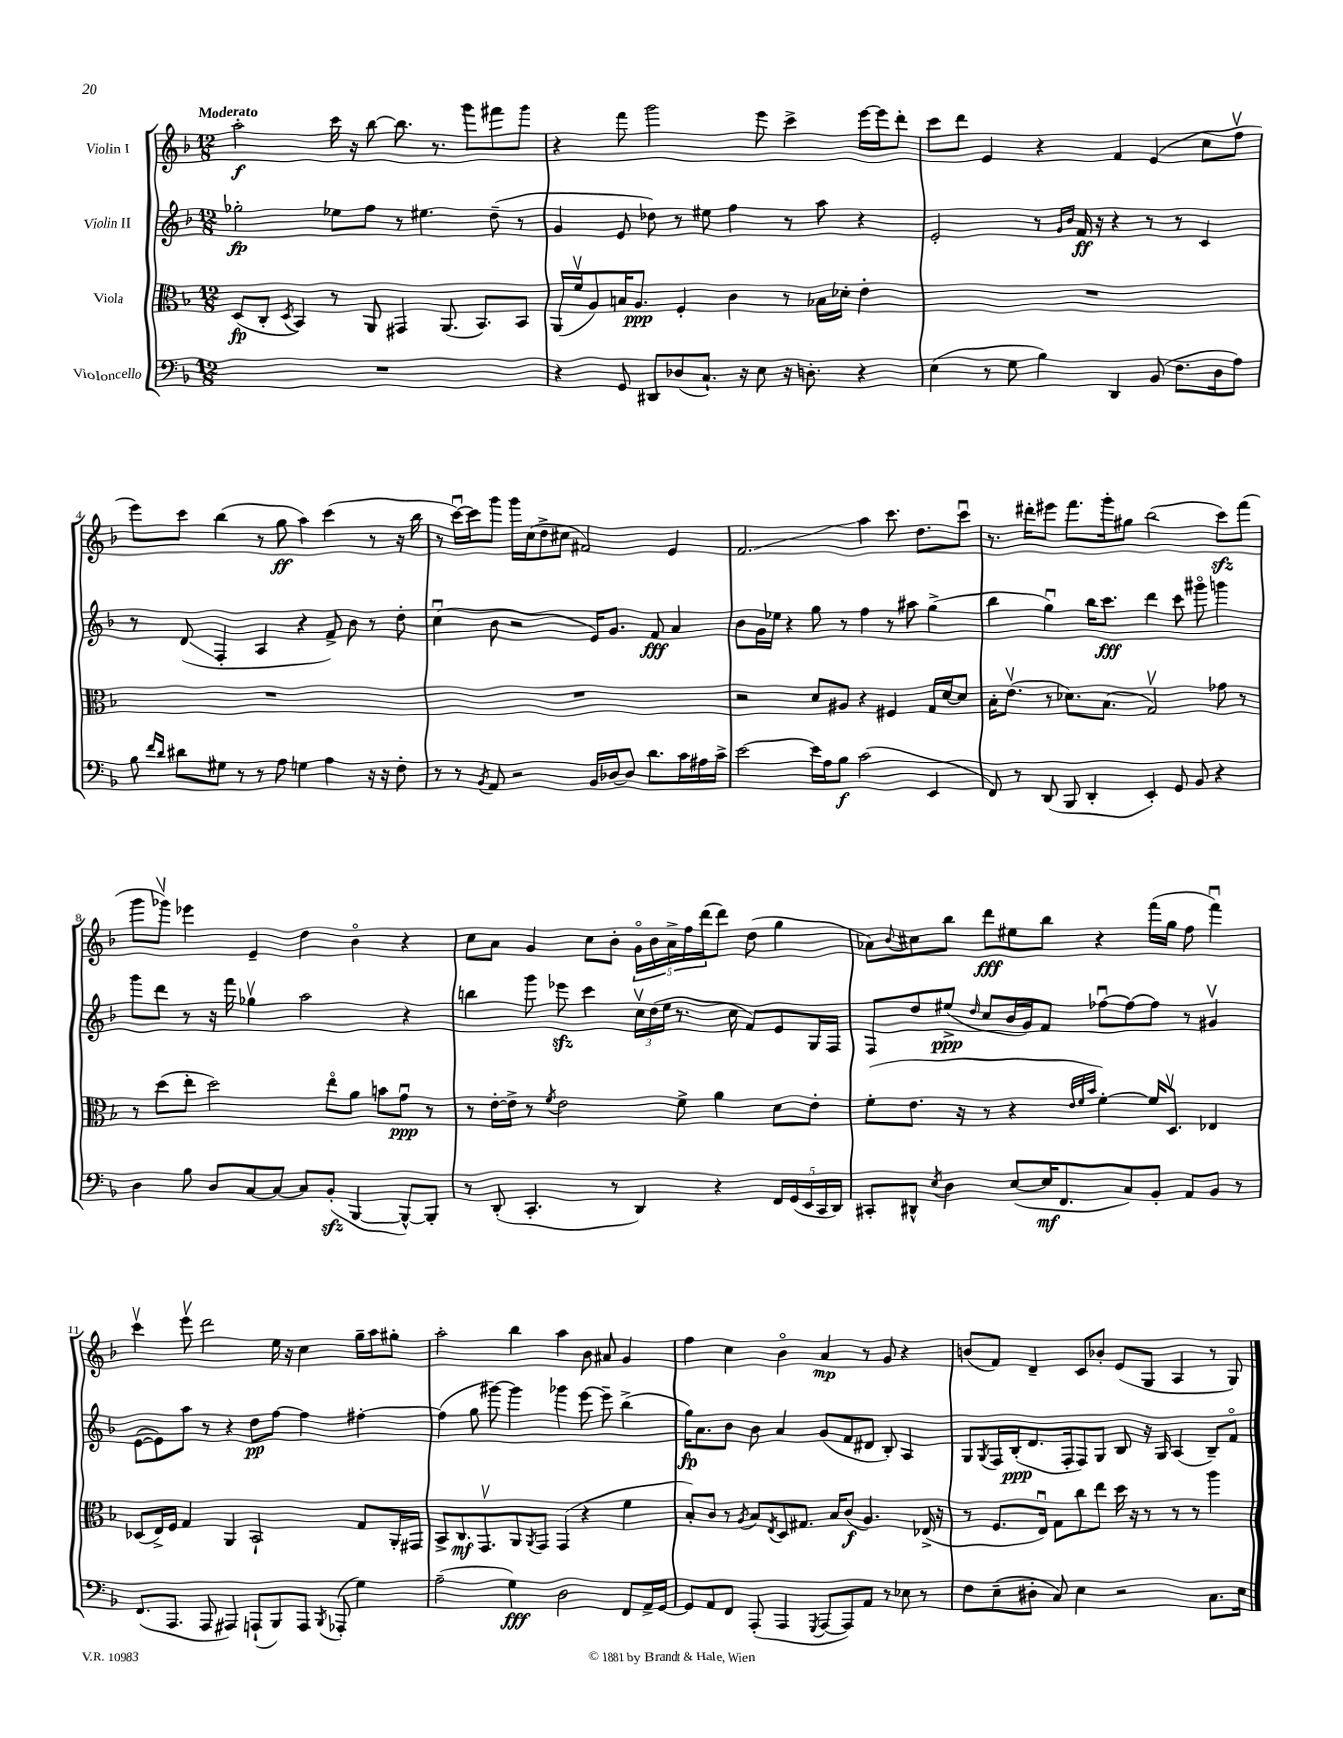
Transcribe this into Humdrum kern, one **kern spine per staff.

**kern	**kern	**kern	**kern
*staff4	*staff3	*staff2	*staff1
*clefF4	*clefC3	*clefG2	*clefG2
*k[b-]	*k[b-]	*k[b-]	*k[b-]
*M12/8	*M12/8	*M12/8	*M12/8
1.r	(8D	2gg-'	2aa'
.	8C'	.	.
.	8qD	.	.
.	4BB-)	.	.
.	8r	8ee-	16ccc
.	.	.	16r
.	8AA	8ff	[8bb-
.	4GG#	8r	8.bb-]
.	.	4.ee#	.
.	.	.	8.r
.	(8.AA	.	.
.	.	.	8ggg
.	8.BB-)	.	.
.	.	(8dd~	8fff#
.	8BB-	8r	8ggg
=	=	=	=
4r	(16AA	4g	4r
.	16fv	.	.
.	8A)	.	.
8GG	16B	8e	8fff
.	8.A	.	.
8DD#	.	8dd-)	2ggg
(8D-	4F'	8r	.
8.C`)	.	8ee#	.
.	4c	4ff	.
16r	.	.	.
8E	.	.	8eee
16r	8r	8r	4ccc^
8.D'	.	.	.
.	16B-	8aa	.
.	16d-'	.	.
4r	4e'	4r	[16eee
.	.	.	16eee]
.	.	.	8ddd'
=	=	=	=
(4E	1.r	2e'	8ccc
.	.	.	8ddd
8r	.	.	4e
8G	.	.	.
4B-)	.	8r	4r
.	.	16qqg	.
.	.	16qqb-	.
.	.	16f	.
.	.	16r	.
4DD	.	4r	4f
(8BB-	.	8r	(4e
8.F	.	8r	.
.	.	4c	8cc
16D	.	.	.
8A)	.	.	8ffv
=	=	=	=
8B-	1.r	8r	8eee)
16qqf	.	.	.
16qqd	.	.	.
8d#	.	(8d	8ccc
8G#	.	4F'	(4bb-
8r	.	.	.
8r	.	4A	8r
8A	.	.	8gg
4G	.	4r	4aa)
4A	.	8f^)	(4ccc
.	.	8b-	.
16r	.	8r	8r
16r	.	.	.
8F'	.	8dd'	16r
.	.	.	16bb-
=	=	=	=
8r	1.r	(4ccu	8r
8r	.	.	[16cccu)
.	.	.	16ccc]
8qBB-	.	.	.
8AA	.	8b-	8ggg
2r	.	2r	16ggg
.	.	.	(16cc
.	.	.	8dd^
.	.	.	8cc#
.	.	.	2f#)
16BB-	.	16e)	.
[16D-	.	8.g	.
8D-]	.	.	.
8.d	.	8f	.
.	.	4a	4e
16c	.	.	.
16A#	.	.	.
16c^	.	.	.
=	=	=	=
[2e	2r	8b-	2.f
.	.	16g	.
.	.	16ee-	.
.	.	4r	.
16e]	8d	8gg	.
16A	.	.	.
8B-	8A#	8r	.
(2c	4r	4ff	4aa
.	4F#	8r	8.ccc
.	.	8aa#	.
.	.	.	8.dd
4EE	16G	(4gg^	.
.	[16d	.	.
.	8d]	.	8cccu
=	=	=	=
8FF)	16B-'	4bb-	8.r
.	(8.ev	.	.
8r	.	.	.
.	.	.	16ddd#'
(8DD	8r	4ggu)	8eee#
8BBB-	8.d-)	.	8.fff
4DD'	.	16bb-	.
.	(8.B-	8.ccc	16ggg'
.	.	.	8gg#
4EE')	2Gv)	4ddd	(2bb-
8GG	.	8ccc	.
8BB-	.	8ggg#o	.
4r	8g-	4ggg	8ccc)
.	8r	.	(8fff
=	=	=	=
4D	8r	8ggg	8ggg
.	(8dd	8ddd	8ggg-v)
8B-	8ee'	8r	4eee-
8D	2dd)	16r	.
.	.	16fff	.
[8C	.	4gg-v	4e~
8C_	.	.	.
8C]	.	2aa	4dd
(8BB-'	8eeo	.	.
[4BBB-	8a	.	4b-o
.	8b	.	.
8BBB-^^_)	8gu	4r	4r
8BBB-']	8r	.	.
=	=	=	=
8r	8r	4bb	8cc
(8DD'	[16e'	.	8a
.	16e^]	.	.
4.CC'	8r	8ggg	4g
.	8qf	.	.
.	2e	8eee-	.
.	.	4ccc	8cc
8r	.	.	8b-'
4DD)	.	24ccv	20go
.	.	(24dd	.
.	.	.	20b-
.	.	24ee	.
.	.	.	20a^
.	8f^	8.r	.
.	.	.	20ff
.	.	.	(20ddd
4r	4a	.	8ddd)
.	.	16cc	.
.	.	8f)	(8dd
20FF	8d	8e	4gg
(20GG	.	.	.
20EE	.	.	.
.	8e'	16G	.
20CC	.	.	.
.	.	16F	.
20DD)	.	.	.
=	=	=	=
8CC#'	(8f'	8F	8a-)
.	.	.	8qqb-
8DD#^^	8.e	8dd	8cc#
8qE	.	.	.
4D	.	(8ee#^	8bb-
.	16r	.	.
.	.	16qqdd	.
.	8r	8cc	8ddd
([8E	4r	16b-	8ee#
.	.	16g)	.
16E]	.	8f	8bb-
8.FF	.	.	.
.	32qqe	.	.
.	32qqf	.	.
.	32qqb-	.	.
.	[4f')	[8ff-u	4r
8C)	.	8ff-_	.
8BB-'	16f]	8ff-]	(16fff
.	8.Dv	.	16gg
8AA	.	8r	8ff
8BB-	4E-	4g#v	4fffu)
8r	.	.	.
=	=	=	=
(8.FF	(8D-	([8e	4cccv
.	16E^)	8e])	.
8.AAA	16F	.	.
.	4G	8aa	8eeev
8AAA	.	8r	2ddd
4AAA#)	4AA	4r	.
(8AAA`	2BB-`	8dd	.
8BBB-)	.	[8ff	16ee
.	.	.	16r
8AAA	.	4ff]	4cc
8qBBB-	.	.	.
(8AAA-'	.	.	.
4G)	8G	[4ff#'	16gg~
.	.	.	16aa
.	16AA'	.	8gg#'
.	16GG#	.	.
=	=	=	=
(2A~	8BB-^	(4ff#]	2aa'
.	8.C	.	.
.	.	8gg	.
.	8.GGv	.	.
.	.	[8ggg#)	.
4G)	8AA	4ggg#]	4bb-
.	8qAA	.	.
.	8GG	.	.
2D	(4GG	4ggg-	4aa
.	4r	[8eee	8b-
.	.	8eee~]	8a#
8FF	4f	(4bb-^	4g
16AA^	.	.	.
[16GG	.	.	.
=	=	=	=
8GG]	8B-')	16gg)	4ff
.	.	8.a	.
8AA	8c	.	.
8FF	8r	8b-	4cc
.	8qA	.	.
(8AAA'	8B-	8b-	.
.	8qE	.	.
4AAA	8D	4a	4b-o
.	8.G#	.	.
8qGGG	.	.	.
[8AAA	.	(8g	4a
.	16B-	.	.
8AAA])	(8c	8f	.
8AA	4.A)	8d#	8r
8r	.	8B-')	8g
8E-	.	4A	4r
8r	(16E-^	.	.
.	16r	.	.
=	=	=	=
8F	8r	8G	(8b
.	.	8qG	.
(8E~	8.F	16F	8f)
.	.	(16B-'	.
8D#'	.	8.d	4d~
.	16Eu)	.	.
8C)	8G	.	.
.	.	16F'	.
4E	8cc	8F)	8c
.	8ee	8G	8b-'
2r	16dd	8B-	(8e
.	16r	.	.
.	8r	16r	8G
.	.	16G	.
.	8r	(4A	4A
.	8r	.	.
8.C	4aa	8B-~)	8r
.	.	8fo	8G)
16E	.	.	.
==	==	==	==
*-	*-	*-	*-
